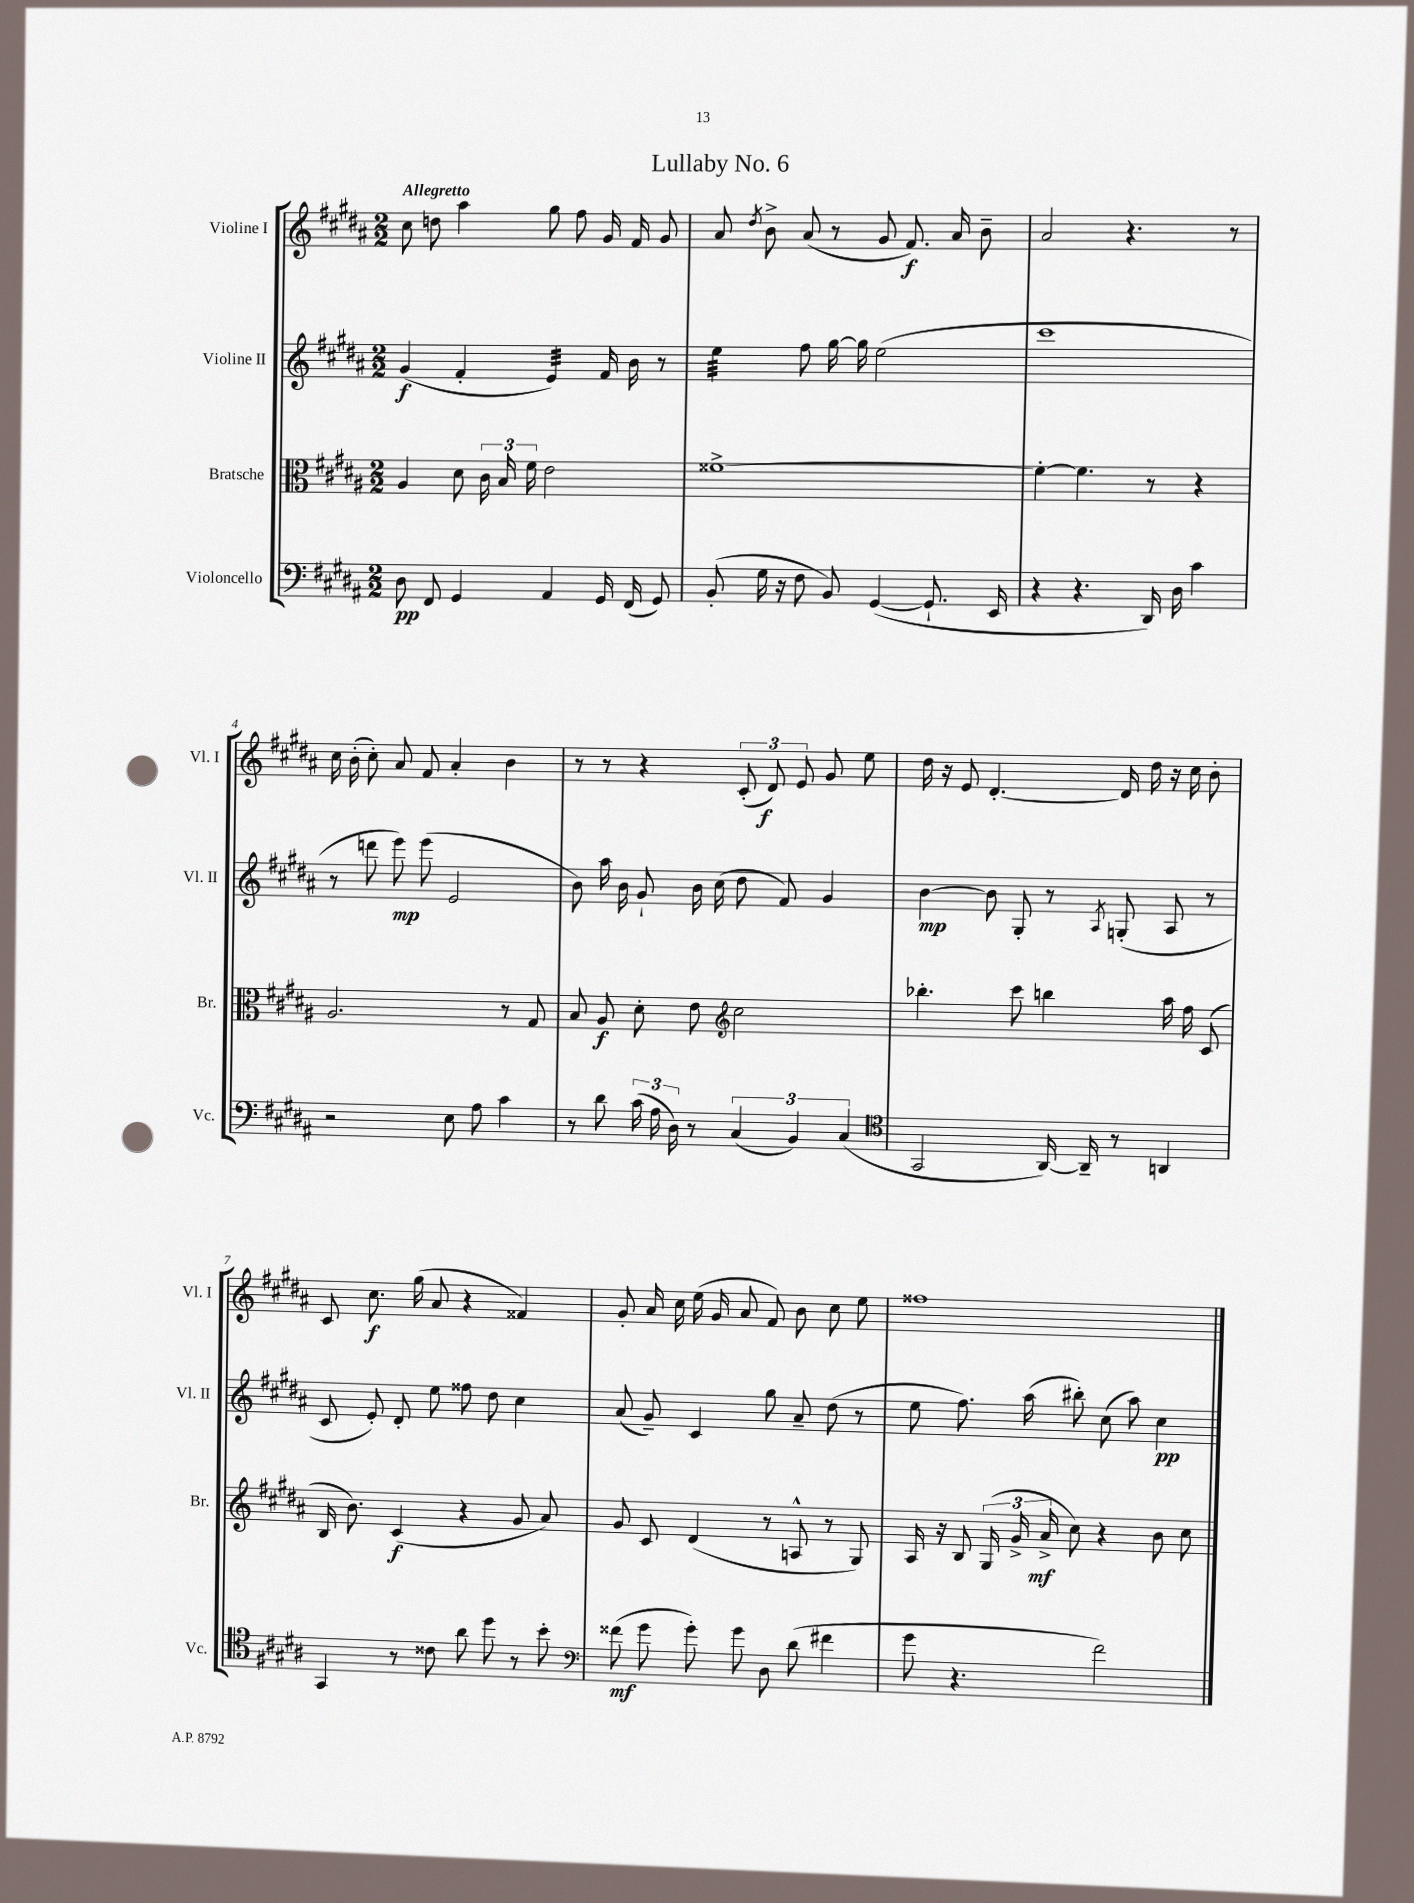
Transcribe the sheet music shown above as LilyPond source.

\header { title = "Lullaby No. 6" }
<<
\new StaffGroup <<
\new Staff = "s0" \with { instrumentName = "Violine I" shortInstrumentName = "Vl. I" } {
    \clef treble \key b \major \numericTimeSignature \time 2/2 \tempo "Allegretto"
    \autoBeamOff cis''8 d''8 ais''4 gis''8 fis''8 gis'16 fis'16 gis'8 |
    ais'8 \acciaccatura { dis''8 } b'8-> ais'8( r8 gis'8 fis'8.\f) ais'16 b'8-- |
    ais'2 r4. r8 |
    cis''16 b'16-.( cis''8-.) ais'8 fis'8 ais'4-. b'4 |
    r8 r8 r4 \tuplet 3/2 { cis'8-.( dis'8\f) e'8 } gis'8 e''8 |
    dis''16 r16 e'8 dis'4.~-. dis'16 dis''16 r16 cis''16 b'8-. |
    cis'8 cis''8.\f gis''16( ais'8 r4 fisis'4) |
    gis'8-. ais'16 cis''16 e''16( gis'16 ais'8 fis'8) b'8 cis''8 e''8 |
    fisis''1 \bar "|." |
}
\new Staff = "s1" \with { instrumentName = "Violine II" shortInstrumentName = "Vl. II" } {
    \clef treble \key b \major \numericTimeSignature \time 2/2
    \autoBeamOff gis'4\f( fis'4-. e'4:32) fis'16 b'16 r8 |
    e''4:32 fis''8 gis''16~ gis''16 e''2( |
    cis'''1 |
    r8 d'''8 e'''8\mp) e'''8( e'2 |
    b'8) ais''16 b'16 gis'8-! b'16 cis''16( dis''8 fis'8) gis'4 |
    b'4~\mp b'8 gis8-. r8 \acciaccatura { ais8 } g8-.( ais8 r8 |
    cis'8 e'8-.) dis'8-. e''8 fisis''8 dis''8 cis''4 |
    ais'8( gis'8--) cis'4 gis''8 ais'8-- dis''8( r8 |
    e''8 fis''8.) ais''16( bis''8-.) cis''8( ais''8) cis''4\pp \bar "|." |
}
\new Staff = "s2" \with { instrumentName = "Bratsche" shortInstrumentName = "Br." } {
    \clef alto \key b \major \numericTimeSignature \time 2/2
    \autoBeamOff ais4 dis'8 \tuplet 3/2 { cis'16 b16 fis'16 } e'2 |
    fisis'1~-> |
    fisis'4~-. fisis'4. r8 r4 |
    ais2. r8 gis8 |
    b8 ais8\f dis'8-. e'8 \clef treble cis''2 |
    bes''4.-. cis'''8 b''4 ais''16 fis''16 cis'8( |
    b16 b'8.) cis'4\f( r4 gis'8 ais'8) |
    gis'8 cis'8 dis'4( r8 a8-^ r8 gis8) |
    ais16 r16 b8 \tuplet 3/2 { gis16( gis'16-> ais'16->\mf } cis''8) r4 b'8 cis''8 \bar "|." |
}
\new Staff = "s3" \with { instrumentName = "Violoncello" shortInstrumentName = "Vc." } {
    \clef bass \key b \major \numericTimeSignature \time 2/2
    \autoBeamOff dis8\pp fis,8 gis,4 ais,4 gis,16 fis,16( gis,8) |
    b,8-.( gis16 r16 fis8 b,8) gis,4~( gis,8.-! e,16 |
    r4 r4. dis,16) dis16 cis'4 |
    r2 e8 ais8 cis'4 |
    r8 dis'8 \tuplet 3/2 { cis'16( ais16 dis16) } r8 \tuplet 3/2 { cis4( b,4) cis4( } |
    \clef tenor gis,2 ais,16~) ais,16-- r8 a,4 |
    gis,4 r8 cisis'8 ais'8 dis''8 r8 b'8-. |
    \clef bass fisis'8\mf( gis'8 gis'8-.) gis'8 dis8 dis'8( fis'4 |
    gis'8 r4. fis'2) \bar "|." |
}
>>
>>
